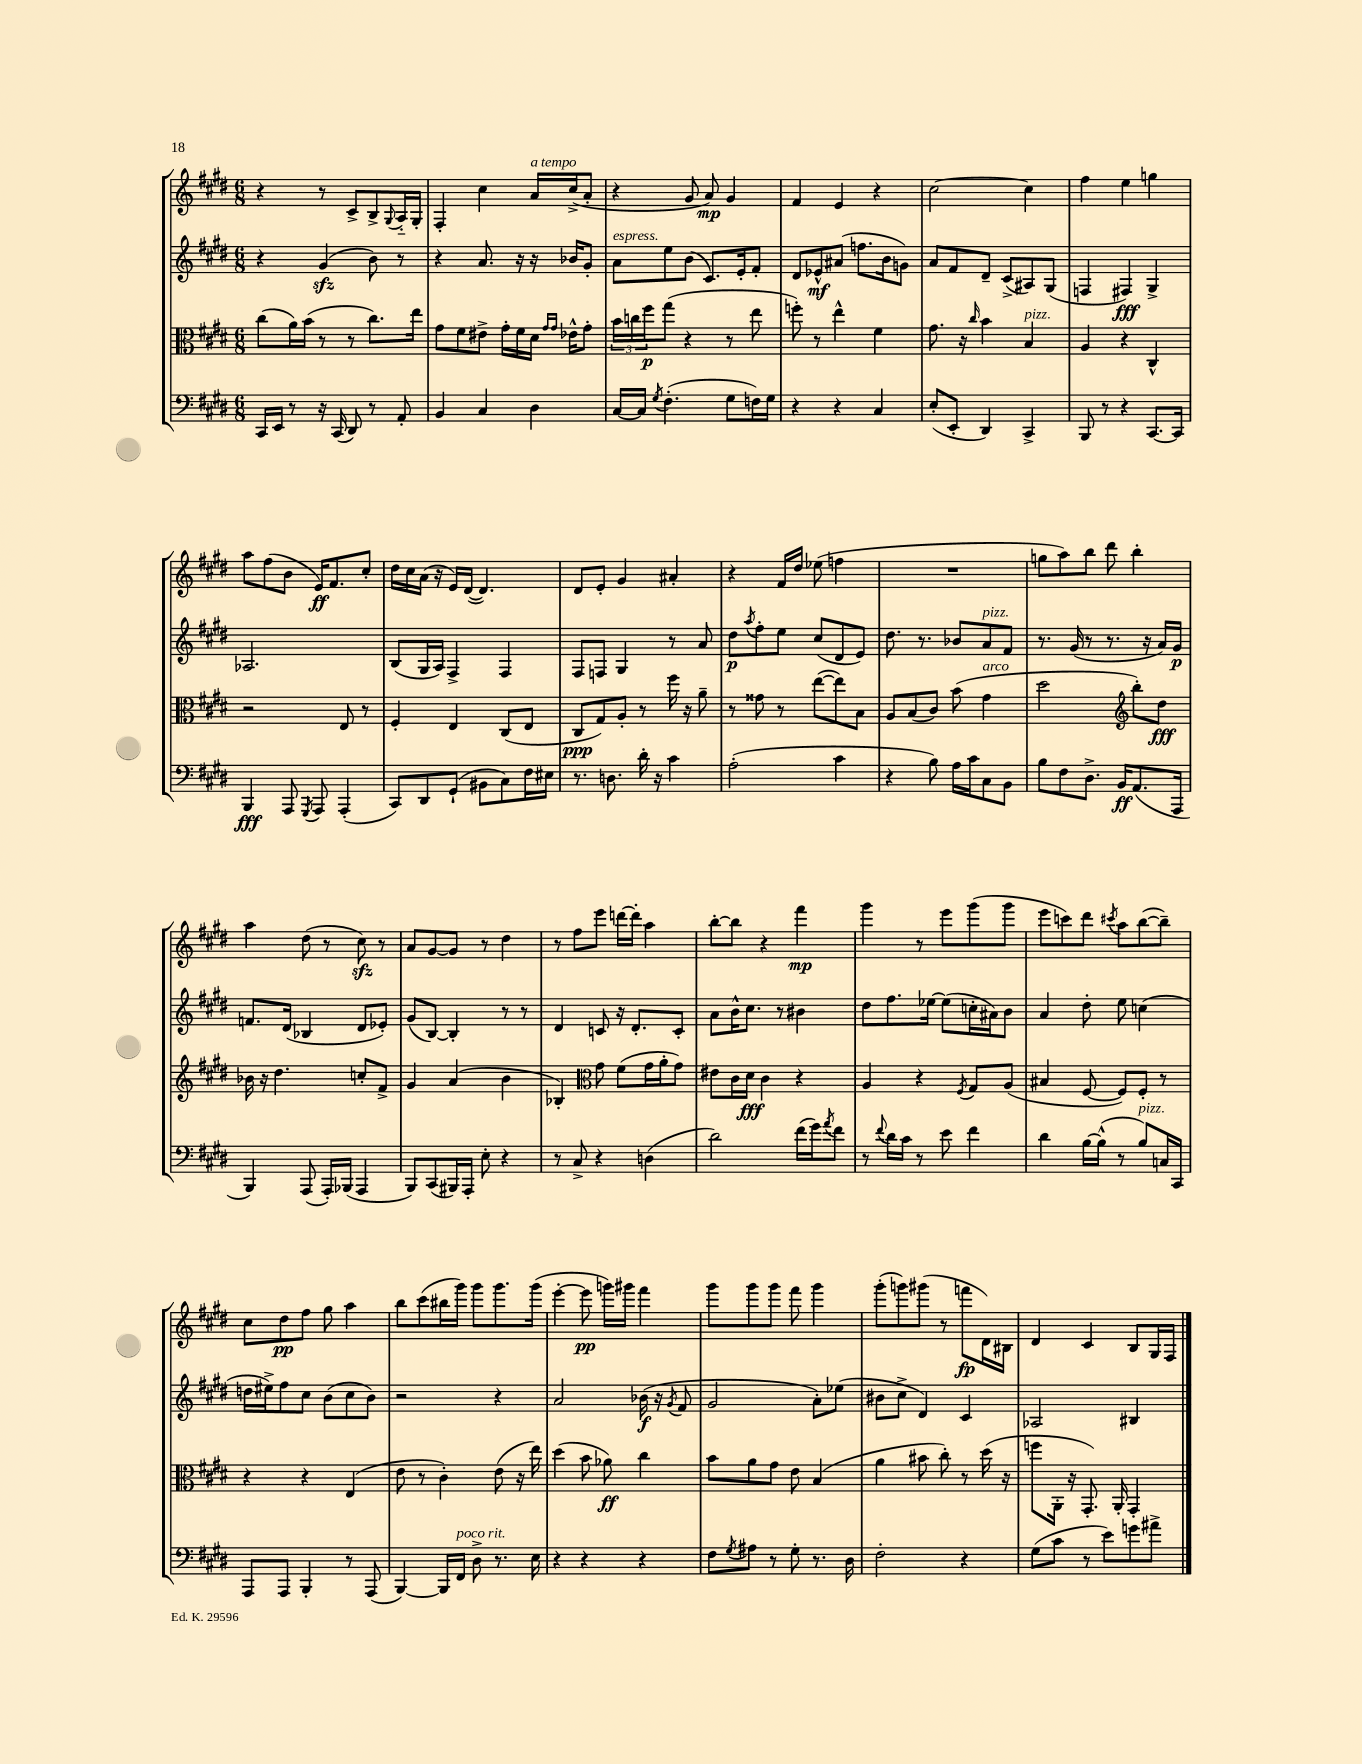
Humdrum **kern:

**kern	**dynam	**kern	**dynam	**kern	**dynam	**kern	**dynam
*part4	*part4	*part3	*part3	*part2	*part2	*part1	*part1
*staff4	*staff4	*staff3	*staff3	*staff2	*staff2	*staff1	*staff1
*clefF4	*	*clefC3	*	*clefG2	*	*clefG2	*
*k[f#c#g#d#]	*	*k[f#c#g#d#]	*	*k[f#c#g#d#]	*	*k[f#c#g#d#]	*
*M6/8	*	*M6/8	*	*M6/8	*	*M6/8	*
=1	=1	=1	=1	=1	=1	=1	=1
16CC#/LL	.	(8cc#\L	.	4r	.	4r	.
16EE/JJ	.	.	.	.	.	.	.
8r	.	16a\L)	.	.	.	.	.
.	.	(16b\JJ	.	.	.	.	.
16r	.	8r	.	(4g#zz/	.	8r	.
(16CC#/	.	.	.	.	.	.	.
8DD#/)	.	8r	.	.	.	8c#^/L	.
8r	.	8.cc#\L)	.	8b\)	.	8B^/	.
.	.	.	.	.	.	8qqG#/	.
8AA'/	.	.	.	8r	.	16A/L	.
.	.	16ee\Jk	.	.	.	16G#'/JJ	.
=2	=2	=2	=2	=2	=2	=2	=2
4BB/	.	8g#\L	.	4r	.	4F#'/	.
.	.	8f#\	.	.	.	.	.
4C#/	.	8e#X^\J	.	8.a/	.	4cc#\	.
.	.	16g#'\LL	.	.	.	.	.
.	.	16f#\	.	16r	.	.	.
!	!	!	!	!	!	!LO:TX:a:i:t=a tempo	!
4D#\	.	16d#\JJ	.	16r	.	16a/LL	.
.	.	16qqg#/LL	.	.	.	.	.
.	.	16qqg#/JJ	.	.	.	.	.
.	.	16e-X^^\KL	.	16b-X/KL	.	(16cc#^/J	.
.	.	8g#'\J	.	8g#'/J	.	8a'/J	.
=3	=3	=3	=3	=3	=3	=3	=3
!	!	!	!	!LO:TX:a:i:t=espress.	!	!	!
[16C#/LL	.	24b\LL	.	8a\L	.	4r	.
.	.	24ccn\	.	.	.	.	.
16C#/JJ]	.	.	.	.	.	.	.
.	.	24ff#\J	p	.	.	.	.
8qG#/	.	.	.	.	.	.	.
(4.F#'\	.	(8gg#\J	.	8ee\	.	.	.
.	.	4r	.	(8b\J	.	8g#/	.
.	.	.	.	8.c#/L)	.	8a/)	mp
8G#\L	.	8r	.	.	.	4g#/	.
.	.	.	.	16e'/k	.	.	.
16Fn\L)	.	8ee\	.	8f#'/J	.	.	.
16G#\JJ	.	.	.	.	.	.	.
=4	=4	=4	=4	=4	=4	=4	=4
4r	.	8ffn'\)	.	8d#/L	.	4f#/	.
.	.	8r	.	8e-X^^/	mf	.	.
4r	.	4ee^^\	.	(8a#X/J	.	4e/	.
.	.	.	.	8.ffn\L	.	.	.
4C#/	.	4f#\	.	.	.	4r	.
.	.	.	.	16b\k	.	.	.
.	.	.	.	8gn\J)	.	.	.
=5	=5	=5	=5	=5	=5	=5	=5
(8E'/L	.	8.g#\	.	8a/L	.	[2cc#\	.
8EE'/J	.	.	.	8f#/	.	.	.
.	.	16r	.	.	.	.	.
.	.	16qqcc#/	.	.	.	.	.
4DD#/)	.	4b\	.	8d#~/J	.	.	.
.	.	.	.	(8c#^/L	.	.	.
!	!	!LO:TX:a:i:t=pizz.	!	!	!	!	!
4CC#^/	.	4B/	.	8A#X/)	.	4cc#\]	.
.	.	.	.	(8G#/J	.	.	.
=6	=6	=6	=6	=6	=6	=6	=6
8BBB/	.	4A/	.	4Fn/	.	4ff#\	.
8r	.	.	.	.	.	.	.
4r	.	4r	.	4F#X/)	fff	4ee\	.
[8.CC#/L	.	4C#^^/	.	4G#^/	.	4ggn\	.
16CC#/Jk]	.	.	.	.	.	.	.
!!LO:LB:g=z
=7	=7	=7	=7	=7	=7	=7	=7
4BBB/	fff	2r	.	2.A-X/	.	8aa\L	.
.	.	.	.	.	.	(8ff#\	.
8AAA/	.	.	.	.	.	8b\J	.
8qGGG#/	.	.	.	.	.	.	.
8AAA/	.	.	.	.	.	16e/KL)	ff
.	.	.	.	.	.	8.f#/	.
(4AAA'/	.	8E/	.	.	.	.	.
.	.	8r	.	.	.	8cc#'/J	.
=8	=8	=8	=8	=8	=8	=8	=8
8CC#/L)	.	4F#'/	.	(8B/L	.	16dd#\LL	.
.	.	.	.	.	.	16cc#\	.
8DD#/	.	.	.	16G#/L	.	(16a\JJ	.
.	.	.	.	16A/JJ)	.	16r	.
(8GG#`/J	.	4E/	.	4F#^/	.	16e/LL)	.
.	.	.	.	.	.	([16d#/JJ	.
8BB#X\L	.	.	.	.	.	4.d#/])	.
8C#\)	.	(8C#/L	.	4F#/	.	.	.
16F#\L	.	8E/J	.	.	.	.	.
16E#X\JJ	.	.	.	.	.	.	.
=9	=9	=9	=9	=9	=9	=9	=9
8.r	.	8C#/L	ppp	8F#/L	.	8d#/L	.
.	.	8G#/)	.	8Fn/J	.	8e'/J	.
8.Dn\	.	.	.	.	.	.	.
.	.	8A'/J	.	4G#/	.	4g#/	.
16d#'\	.	8r	.	.	.	.	.
16r	.	.	.	.	.	.	.
4c#\	.	16ff#\	.	8r	.	4a#X'/	.
.	.	16r	.	.	.	.	.
.	.	8a~\	.	8a/	.	.	.
=10	=10	=10	=10	=10	=10	=10	=10
(2A'\	.	8r	.	8dd#\L	p	4r	.
.	.	.	.	8qaa/	.	.	.
.	.	8g##X\	.	8ff#'\	.	.	.
.	.	8r	.	8ee\J	.	16f#/LL	.
.	.	.	.	.	.	16dd#/JJ	.
.	.	([8ee\L	.	(8cc#/L	.	(8ee-X\	.
4c#\	.	8ee\])	.	8d#/	.	4ffn\	.
.	.	8B\J	.	8e/J)	.	.	.
=11	=11	=11	=11	=11	=11	=11	=11
4r	.	8A/L	.	8.dd#\	.	2.r	.
.	.	(8B/	.	.	.	.	.
.	.	.	.	8.r	.	.	.
8B\)	.	8c#/J)	.	.	.	.	.
16A\LL	.	(8b\	.	8b-X/L	.	.	.
16c#\J	.	.	.	.	.	.	.
!	!	!	!	!LO:TX:a:i:t=pizz.	!	!	!
!	!	!LO:TX:a:i:t=arco	!	!	!	!	!
8C#\	.	4g#\	.	8a/	.	.	.
8BB\J	.	.	.	8f#/J	.	.	.
=12	=12	=12	=12	=12	=12	=12	=12
8B\L	.	2dd#\	.	8.r	.	8ggn\L	.
8F#\	.	.	.	.	.	8aa\)	.
.	.	.	.	(16g#/	.	.	.
8.D#^\J	.	.	.	8r	.	8bb\J	.
.	.	.	.	8.r	.	8ddd#\	.
16BB/KL	ff	.	.	.	.	.	.
*	*	*clefG2	*	*	*	*	*
(8.AA/	.	8bb'\L)	.	.	.	4bb'\	.
.	.	.	.	16r	.	.	.
.	.	8dd#\J	fff	16a/LL)	.	.	.
16AAA/Jk	.	.	.	16g#/JJ	p	.	.
!!LO:LB:g=z
=13	=13	=13	=13	=13	=13	=13	=13
4BBB/)	.	16b-X\	.	8.fn/L	.	4aa\	.
.	.	16r	.	.	.	.	.
.	.	4.dd#\	.	.	.	.	.
.	.	.	.	(16d#/Jk	.	.	.
(8AAA/	.	.	.	4B-X/	.	(8dd#\	.
16AAA'/LL)	.	.	.	.	.	8r	.
(16BBB-X/JJ	.	.	.	.	.	.	.
4AAA/	.	8ccn'/L	.	8d#/L	.	8cc#zz\)	.
.	.	8f#^/J	.	8e-X'/J)	.	8r	.
=14	=14	=14	=14	=14	=14	=14	=14
8BBB/L)	.	4g#/	.	(8g#/L	.	8a/L	.
(8CC#/	.	.	.	[8B/J)	.	[8g#/	.
16BBB#X/L)	.	(4a/	.	4B'/]	.	8g#/J]	.
16AAA'/JJ	.	.	.	.	.	.	.
8E'\	.	.	.	.	.	8r	.
4r	.	4b\	.	8r	.	4dd#\	.
.	.	.	.	8r	.	.	.
=15	=15	=15	=15	=15	=15	=15	=15
8r	.	4B-X'/)	.	4d#/	.	8r	.
8C#^/	.	.	.	.	.	8ff#\L	.
*	*	*clefC3	*	*	*	*	*
4r	.	8g#\	.	8cn/	.	8eee\J	.
.	.	(8f#\L	.	16r	.	[16dddn\LL	.
.	.	.	.	8.d#'/L	.	16ddd'\JJ]	.
(4Dn\	.	16g#\L	.	.	.	4aa\	.
.	.	16a'\J	.	.	.	.	.
.	.	8g#\J)	.	8c'/J	.	.	.
=16	=16	=16	=16	=16	=16	=16	=16
2d#\)	.	8e#X\L	.	8a\L	.	[8bb'\L	.
.	.	16c#\L	.	16b^^\K	.	8bb\J]	.
.	.	16d#\JJ	fff	8.cc#\J	.	.	.
.	.	4c#\	.	.	.	4r	.
.	.	.	.	8r	.	.	.
(16f#\LL	.	4r	.	4b#X\	.	4fff#\	mp
16g#\J)	.	.	.	.	.	.	.
8qa/	.	.	.	.	.	.	.
8f#\J	.	.	.	.	.	.	.
=17	=17	=17	=17	=17	=17	=17	=17
8r	.	4A/	.	8dd#\L	.	4ggg#\	.
8qqf#/	.	.	.	.	.	.	.
16d#\LL	.	.	.	8.ff#\	.	.	.
16c#\JJ	.	.	.	.	.	.	.
8r	.	4r	.	.	.	8r	.
.	.	.	.	[16ee-X\Jk	.	.	.
8e\	.	.	.	(8ee-\L]	.	8eee\L	.
.	.	8qF#/	.	.	.	.	.
4f#\	.	8G#/L	.	16ccn'\L	.	(8ggg#\	.
.	.	.	.	16a#X\J)	.	.	.
.	.	(8A/J	.	8b\J	.	8ggg#\J	.
=18	=18	=18	=18	=18	=18	=18	=18
4d#\	.	4B#X/	.	4a/	.	8eee\L	.
.	.	.	.	.	.	8cccn\)	.
[16B\LL	.	[8F#/	.	8dd#'\	.	8ddd#\J	.
(16B^^\JJ]	.	.	.	.	.	.	.
.	.	.	.	.	.	8qccc#X/	.
8r	.	8F#/L])	.	8ee\	.	8aa\L	.
!LO:TX:a:i:t=pizz.	!	!	!	!	!	!	!
8B/L)	.	8F#'/J	.	(4ccn\	.	([8bb\	.
16Cn/L	.	8r	.	.	.	8bb~\J])	.
16CC#/JJ	.	.	.	.	.	.	.
!!LO:LB:g=z
=19	=19	=19	=19	=19	=19	=19	=19
8AAA/L	.	4r	.	16ddn\LL	.	8cc#\L	.
.	.	.	.	16ee#X^\J)	.	.	.
8AAA/J	.	.	.	8ff#\	.	8dd#\	pp
4BBB'/	.	4r	.	8cc#\J	.	8ff#\J	.
.	.	.	.	(8b\L	.	8gg#\	.
8r	.	(4E/	.	8cc#\	.	4aa\	.
(8AAA/	.	.	.	8b\J)	.	.	.
=20	=20	=20	=20	=20	=20	=20	=20
[4BBB/)	.	8e\	.	2r	.	8bb\L	.
.	.	8r	.	.	.	(8ccc#\	.
16BBB/LL]	.	4c#'\)	.	.	.	16bb#X\L	.
!LO:TX:a:i:t=poco rit.	!	!	!	!	!	!	!
16FF#/JJ	.	.	.	.	.	16ggg#\JJ)	.
8D#^\	.	.	.	.	.	8ggg#\L	.
8.r	.	(8e\	.	4r	.	8.ggg#\	.
.	.	16r	.	.	.	.	.
16E\	.	16ee\)	.	.	.	(16ggg#\Jk	.
=21	=21	=21	=21	=21	=21	=21	=21
4r	.	(4dd#\	.	2a/	.	[4eee'\	.
4r	.	8b\	.	.	.	8eee\]	pp
.	.	8a-X\)	ff	.	.	16gggn\LL)	.
.	.	.	.	.	.	16ggg#X\JJ	.
4r	.	4cc#\	.	(16b-X\	f	4fff#\	.
.	.	.	.	16r	.	.	.
.	.	.	.	8qg#/	.	.	.
.	.	.	.	8f#/	.	.	.
=22	=22	=22	=22	=22	=22	=22	=22
8F#\L	.	8b\L	.	2g#/	.	8ggg#\L	.
8qG#/	.	.	.	.	.	.	.
8A#X\J	.	8a\	.	.	.	8ggg#\	.
8r	.	8g#\J	.	.	.	8ggg#\J	.
8G#'\	.	8e\	.	.	.	8fff#\	.
8.r	.	(4B/	.	8a'\L)	.	4ggg#\	.
.	.	.	.	(8ee-X\J	.	.	.
16D#\	.	.	.	.	.	.	.
=23	=23	=23	=23	=23	=23	=23	=23
2F#'\	.	4a\	.	8b#X\L	.	(8ggg#'\L	.
.	.	.	.	8cc#^\J	.	8gggn\)	.
.	.	8b#X\	.	4d#/)	.	(8ggg#X\J	.
.	.	8cc#'\)	.	.	.	8r	.
4r	.	8r	.	4c#/	.	8fffn\L	fp
.	.	(16dd#\	.	.	.	16d#\L)	.
.	.	16r	.	.	.	16B#X\JJ	.
=24	=24	=24	=24	=24	=24	=24	=24
(8G#\L	.	8ffn\L	.	2A-X/	.	4d#/	.
8c#\J	.	16AA'\Jk	.	.	.	.	.
.	.	16r	.	.	.	.	.
8r	.	8.GG#'/)	.	.	.	4c#/	.
8e\L)	.	.	.	.	.	.	.
.	.	16AA'/	.	.	.	.	.
8gn\	.	4GG#'/	.	4B#X/	.	8B/L	.
8a#X^\J	.	.	.	.	.	16G#/L	.
.	.	.	.	.	.	16F#/JJ	.
==	==	==	==	==	==	==	==
*-	*-	*-	*-	*-	*-	*-	*-
